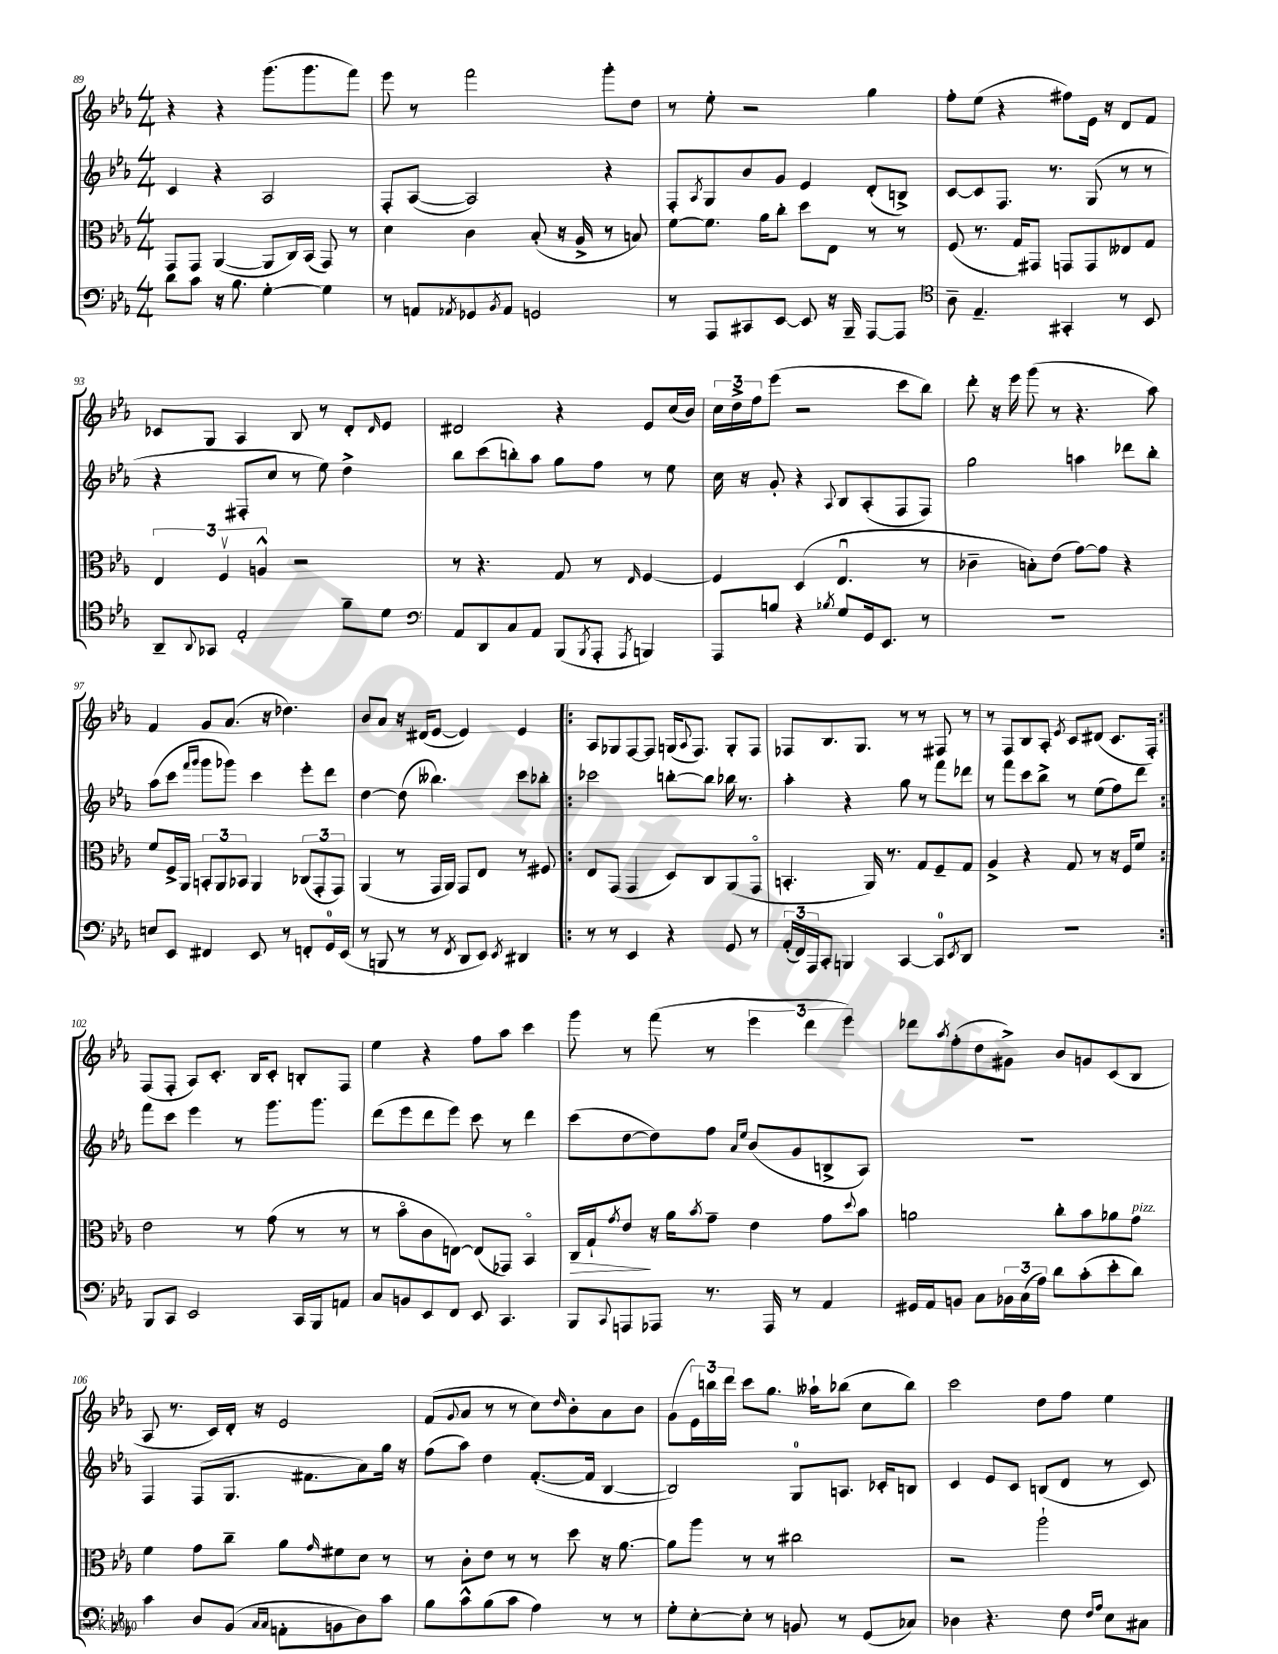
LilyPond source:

<<
\new StaffGroup <<
\new Staff = "s0" {
    \clef treble \key ees \major \numericTimeSignature \time 4/4
    r4 r4 g'''8.( g'''8. f'''8) |
    ees'''8 r8 f'''2 g'''8-. d''8 |
    r8 ees''8-. r2 g''4 |
    f''8-. ees''8( r4 fis''8) ees'16 r16 d'8 f'8 |
    ces'8 g8 aes4 bes8 r8 d'8-. \grace { d'16 } ees'8 |
    dis'2 r4 ees'8 c''16( bes'16) |
    \tuplet 3/2 { c''16 d''16-> f''16 } ees'''8( r2 c'''8 bes''8) |
    d'''8-. r16 ees'''16 g'''8( r8 r4. aes''8) |
    f'4 g'8 aes'8.( r16 des''4.) |
    bes'8 aes'8 r16 dis'16( ees'8~ ees'4) ees'4 |
    \repeat volta 2 { aes8 ges8 f8~ f8 g16( \appoggiatura { aes8 } f8.) g8-. f8 |
    fes8 bes8. g8. r8 r8 fis8 r8 |
    r8 f8 bes8 aes8-. \acciaccatura { ees'8 } c'8 dis'8( c'8. f16-.) | }
    f8( f8-. aes8) c'8.-. bes16 c'8-. b8-. f8 |
    ees''4 r4 f''8 aes''8 c'''4 |
    g'''8 r8 f'''8( r8 \tuplet 3/2 { ees'''4 d'''4 ees'''4) } |
    des'''8 \acciaccatura { aes''8 } f''8-.( d''8 gis'8->) bes'8 g'8 c'8( bes8 |
    aes8 r8. c'16) d'16-. r16 ees'2 |
    f'8( \appoggiatura { g'8 } aes'8 r8 r8 c''8) \grace { d''16 } bes'8-. aes'8 bes'8 |
    g'8( \tuplet 3/2 { ees'16) b''16 d'''16 } c'''8 g''8. aeses''16-! bes''8( c''8 bes''8) |
    c'''2 d''8 f''8 ees''4 \bar "|." |
}
\new Staff = "s1" {
    \clef treble \key ees \major \numericTimeSignature \time 4/4
    c'4 r4 aes2 |
    f8-. aes8~( aes2) r4 |
    f8-. \acciaccatura { aes8 } g8 bes'8 g'8 ees'4 d'8-.( b8->) |
    c'8~ c'8 f8. r8. g8( r8 r8 |
    r4 fis8-. c''8 r8 ees''8) d''4-> |
    bes''8 c'''8( b''8-.) aes''8 g''8 f''8 r8 ees''8 |
    c''16 r16 g'8-. r4 \appoggiatura { aes8 } bes8 aes8-.( f8 f8) |
    g''2 a''4 des'''8 bes''8-. |
    aes''8( c'''8 \grace { f'''16 g'''16 } g'''8 ges'''8) c'''4 ees'''8-. d'''8 |
    d''4~ d''8( beses''4.) c'''8 bes''8-. |
    \repeat volta 2 { ces'''2 b''8~-. b''8 bes''16 r8. |
    aes''4-. r4 g''8 r8 f'''8 des'''8 |
    r8 f'''8 c'''8 bes''8-> r8 ees''8( f''8) d'''8 | }
    f'''8 c'''8 ees'''4 r8 g'''8. g'''8. |
    d'''8( ees'''8 d'''8 ees'''8) c'''8 r8 d'''4 |
    c'''8( d''8~ d''8) f''8 \grace { aes'16 ees''16 } bes'8( g'8 b8-> aes8) |
    R1 |
    f4 f8( g8. fis'8. aes'8) g''16 r16 |
    f''8( aes''8) d''4 f'8.~-.( f'16 bes4~ |
    bes2) g8-0 a8. ces'16-. b8 |
    c'4 ees'8 c'8 b8( d'8 r8 c'8) \bar "|." |
}
\new Staff = "s2" {
    \clef alto \key ees \major \numericTimeSignature \time 4/4
    g,8 g,8 aes,4~( aes,8 c16) bes,16( g,8) r8 |
    d'4 c'4 bes8-.( r16 aes16-> r8 b8) |
    f'8~ f'8. aes'16 c''8-. d''8 ees8 r8 r8 |
    f8( r8. g16) gis,8 g,8 g,8 eeses8 g8 |
    \tuplet 3/2 { ees4 f4\upbow a4-^ } r2 |
    r8 r4. g8 r8 \grace { ees16 } f4~ |
    f4 d4( ees4.\downbow r8 |
    ces'4-- b8-.) ees'8( g'8~) g'8 r4 |
    f'8 f16-> aes,16 \tuplet 3/2 { b,8-. aes,8 bes,8 } aes,4 \tuplet 3/2 { ces8( g,8-. g,8) } |
    aes,4( r8 g,16 aes,16) g,8 ees8 r8 fis8 |
    \repeat volta 2 { ees8 g,8( g,4 d8) c8 aes,8( g,8\flageolet |
    b,4.-. aes,16) r8. g8 f8-- g8 |
    aes4-> r4 g8 r8 r16 f16 f'8 | }
    ees'2 r8 g'8( r8 r8 |
    r8 bes'8\flageolet c'8 e8~) e8( ges,8) bes,4\flageolet |
    c16\> g16-! \acciaccatura { g'8 } ees'8\! r16 aes'16 \acciaccatura { bes'8 } g'8-- ees'4 g'8 \appoggiatura { d''8 } bes'8 |
    a'2 c''8-. bes'8 aes'8 g'8^\markup { \italic "pizz." } |
    f'4 g'8 c''8-- aes'8 \grace { g'16 } fis'8 d'8 r8 |
    r8 c'8-. ees'8 r8 r8 d''8 r16 aes'8.~ |
    aes'8 aes''8 r8 r8 cis''2 |
    r2 aes''2-! \bar "|." |
}
\new Staff = "s3" {
    \clef bass \key ees \major \numericTimeSignature \time 4/4
    d'8 c'8 r16 bes8. g4~-. g4 |
    r8 a,8 \acciaccatura { aes,8 } ges,8 \acciaccatura { bes,8 } aes,8 g,2 |
    r8 aes,,8 cis,8 ees,8~ ees,8 r16 bes,,16-- aes,,8~ aes,,8 |
    \clef tenor aes8-- ees4.-- gis,4-. r8 bes,8 |
    aes,8-- \appoggiatura { aes,8 } ges,8 ees2-. f'8-- d'8 |
    \clef bass aes,8 d,8 c8 aes,8 bes,,8( \acciaccatura { bes,,8 } aes,,8-. \acciaccatura { aes,,8 } b,,4) |
    aes,,8 b8 r4 \acciaccatura { bes8 } g8 g,16 ees,8. r8 |
    R1 |
    e8 ees,8 fis,4 ees,8 r8 f,8-. g,16-0 ees,16( |
    r8 b,,8 r8 r8 \acciaccatura { f,8 } d,8 ees,8) \acciaccatura { ees,8 } dis,4 |
    \repeat volta 2 { r8 r8 ees,4 r4 g,8 r8 |
    \tuplet 3/2 { aes,16-.( f,16) aes,,16 } c,8-. b,,4 c,4~ c,8-0 \acciaccatura { ees,8 } d,8 |
    R1 | }
    bes,,8 c,8 ees,2 c,16 bes,,16 a,8 |
    c8 b,8 ees,8 f,8 ees,8 c,4. |
    bes,,8 \appoggiatura { c,8 } a,,8 aes,,8 r8. aes,,16 r8 aes,4 |
    gis,16 aes,16 b,8 c8 \tuplet 3/2 { bes,16 c16( aes16) } d'8 c'8-.( ees'8-. d'8) |
    c'4 d8 bes,8( \grace { c16 c16 } a,8-. b,8 d8) c'8 |
    bes8 c'8-^ bes8( c'8 aes4) r8 r8 |
    g8-. ees8~-. ees8-. r8 b,8 r8 g,8( ces8) |
    des4 r4. f8 \grace { f16 aes16 } ees8 cis8 \bar "|." |
}
>>
>>
\layout { \context { \Score currentBarNumber = #89 } }
